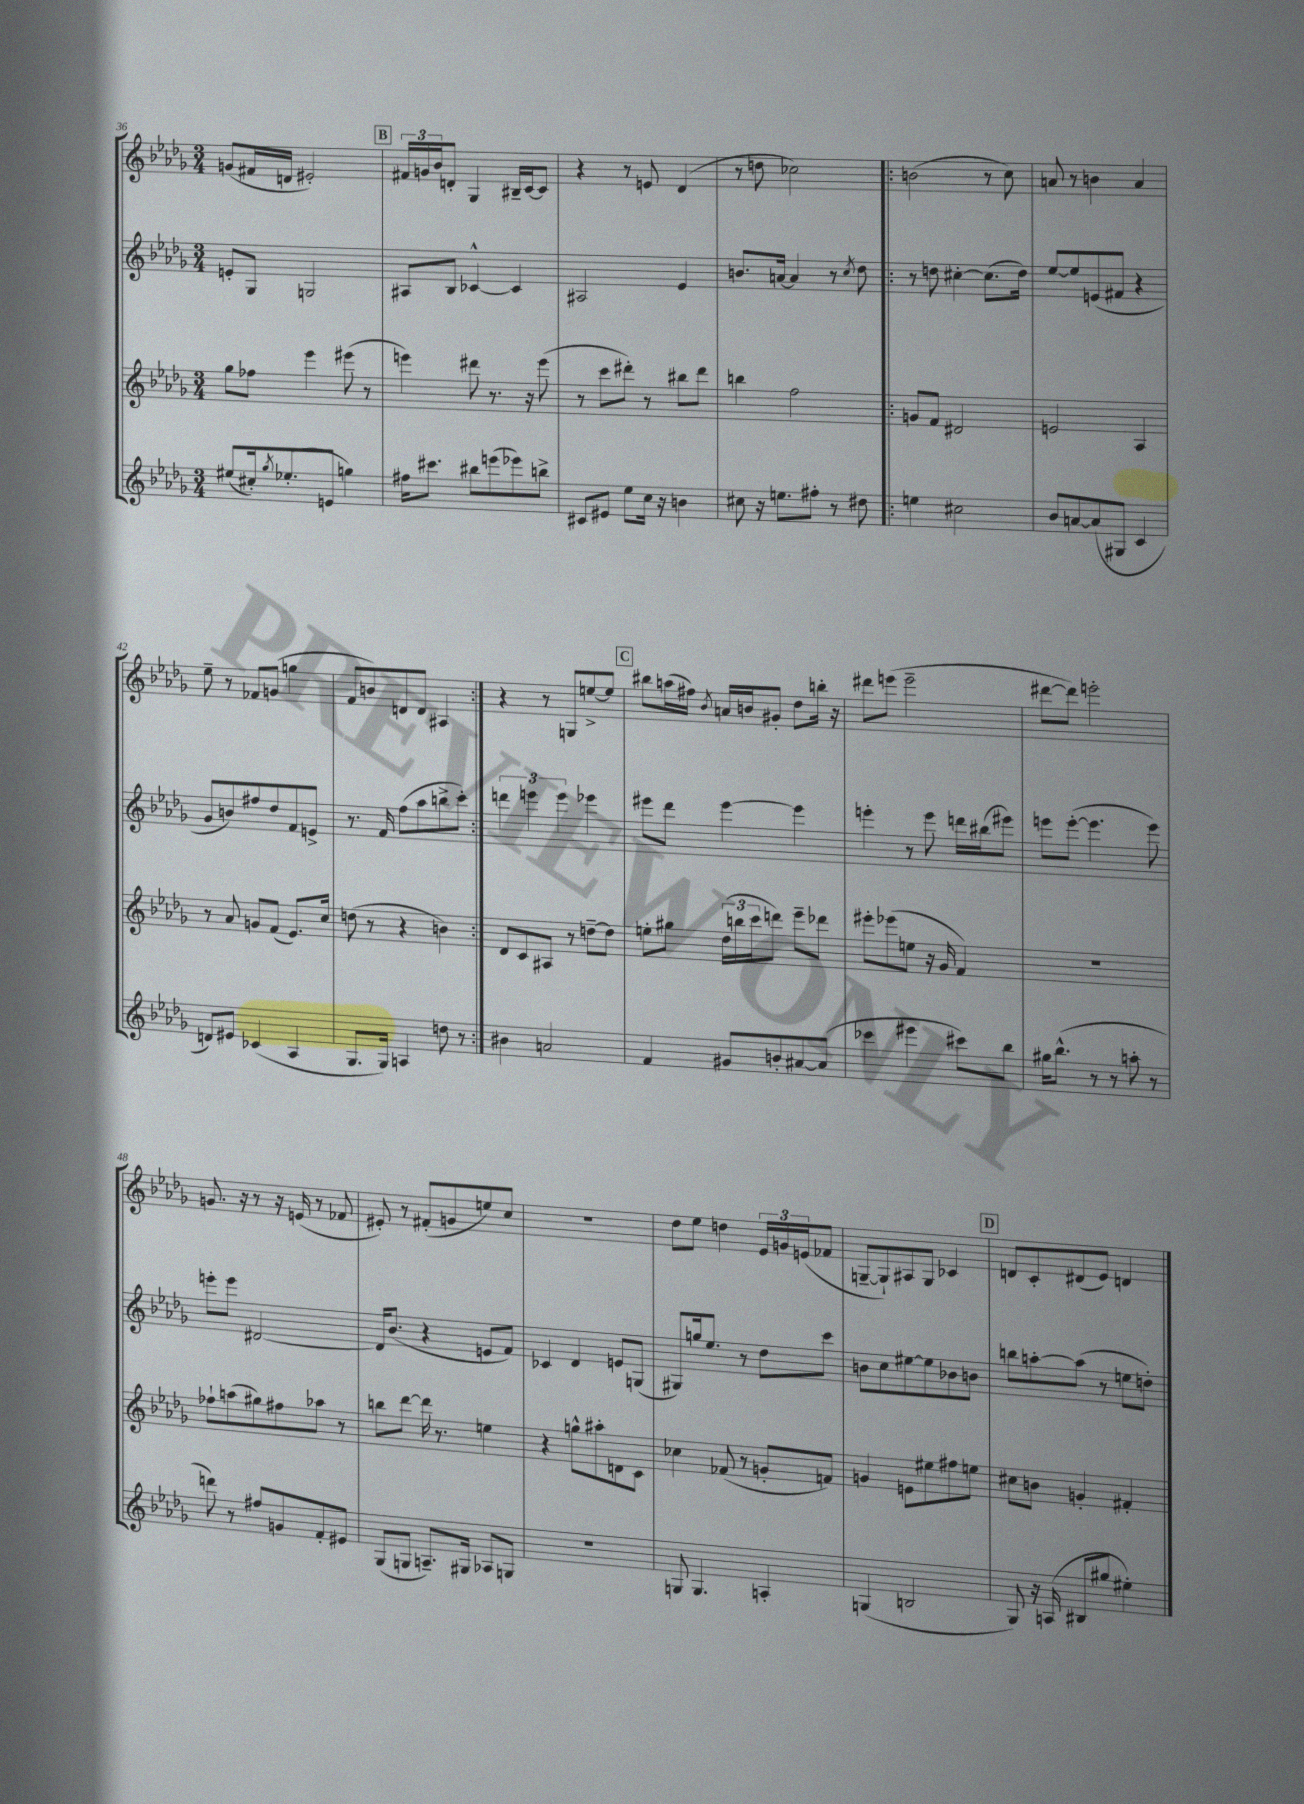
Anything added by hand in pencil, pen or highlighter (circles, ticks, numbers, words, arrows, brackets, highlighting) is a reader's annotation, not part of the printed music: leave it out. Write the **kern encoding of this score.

**kern	**kern	**kern	**kern
*staff4	*staff3	*staff2	*staff1
*clefG2	*clefG2	*clefG2	*clefG2
*k[b-e-a-d-g-]	*k[b-e-a-d-g-]	*k[b-e-a-d-g-]	*k[b-e-a-d-g-]
*M3/4	*M3/4	*M3/4	*M3/4
(8ee#/L	8gg-\L	8e'/L	(8g/L
16cc#'/k)	8ff-\J	8G-/J	16f#/L
8qgg-/	.	.	.
(8.ee-'/	.	.	16d/JJ
.	4eee-\	2G/	2e#'/)
8e/J	.	.	.
4gg\)	(8eee#\	.	.
.	8r	.	.
=	=	=	=
16ff#\LK	4eee\)	8A#/L	24f#/LL
.	.	.	24g/
8.ccc#\J	.	.	.
.	.	.	24b-/J
.	.	8B-/J	8d'/J
8bb#\L	8ddd#\	[4c-^^/	4G-/
(8eee\	8.r	.	.
8eee-\)	.	4c-/]	16B#~/LL
.	16r	.	[16c/J
8bb^\J	(8eee\	.	8c/]J
=	=	=	=
8c#/L	8r	2A#/	4r
8e#/J	8ccc\L	.	.
8ee-\L	8ddd#'\J)	.	8r
16cc\Jk	8r	.	8e/
16r	.	.	.
4b\	8bb#\L	4e-/	(4d-/
.	8ddd#\J	.	.
=	=	=	=
8cc#\	4bb\	8.b/L	8r
16r	.	.	8dd\
8.ee\L	.	[16a/Jk	.
.	2ff\	4a/]	2cc-\)
8ff#'\J	.	.	.
8r	.	8r	.
.	.	8qcc/	.
8dd#\	.	8dd-\	.
=!|:	=!|:	=!|:	=!|:
4ee\	8g/L	8r	(2b\
.	8f/J	8dd\	.
2cc#\	2d#/	[4cc#'\	.
.	.	(8.cc#\]L	8r
.	.	.	8cc\)
.	.	16dd\Jk)	.
=	=	=	=
8b-/L	2e/	[8ee-/L	8a/
[8a/	.	8ee-/]	8r
(8a/]	.	(8e/	4b\
8G#/J	.	8f#/J	.
4c/	4A-/	4r	4a/
=	=	=	=
8d/L)	8r	8g-/L	8ee-~\
8e#/J	8a-/	8b/)	8r
(4c-/	8g/L	8ff#/	8f-/L
.	(8f/J	8dd-/	(8g/J
4A-/	8.e-/L)	8f/	4gg\
.	.	8e^/J	.
.	16cc/Jk	.	.
=	=	=	=
8.G-/L	(8dd\	8.r	8f/L
.	8r	.	8b/)
16G-/Jk)	.	16f/	.
4A/	4r	(8ff\L	8d/
.	.	8aa-\	8d/J
8dd\	4b\)	8bb^\	4A#/
8r	.	8ccc'\J)	.
=:|!	=:|!	=:|!	=:|!
4b#\	8d-/L	6ddd\	4r
.	8c/	.	.
.	.	6eee\	.
2a/	8A#/J	.	8r
.	.	6eee\	.
.	8r	.	8G/L
.	[8dd~\L	4eee-\	[8ee^/
.	8dd\]J	.	8ee/]J
=	=	=	=
4f/	8ee'\L	8eee#\L	8bb#\L
.	8gg#\J	8ddd-\J	(16aa\L
.	.	.	16ff#\JJ)
.	.	.	8qb-/
8g#/L	(24dd-\LL	[4eee#\	16a/LL
.	24bb\	.	.
.	.	.	16b/J
.	24ccc\J	.	.
8b'/	8ddd\J)	.	8g#'/J
[8a#/	8eee-~\L	4eee#\]	8dd-\L
(8a#/]J	8ddd-\J	.	16bb'\Jk
.	.	.	16r
=	=	=	=
4ccc-\	8eee#'\L	4eee'\	8ddd#\L
.	(8eee-\	.	(8eee\J
4eee#\	8ee\J	8r	2eee~\
.	16r	8eee\	.
.	16g-/	.	.
8ccc#\L)	4f/)	16ddd\LL	.
.	.	(16bb#\J	.
8bb-\J	.	8eee#\J)	.
=	=	=	=
16gg#\LK	2.r	8eee\L	[8ddd#\L
(8.bb-^^\J	.	.	.
.	.	([8eee'\J	8ddd#\]J)
8r	.	4.eee\]	2eee'\
8r	.	.	.
8aa'\	.	.	.
8r	.	8eee\)	.
=	=	=	=
8ddd\)	8ff-`\L	8eee'\L	8.g/
8r	(8aa\	8eee\J	.
.	.	.	16r
8ff#/L	8gg#\)	[2d#/	8r
8g/	8ff#\	.	16r
.	.	.	(16e/
8f'/	8aa-\J	.	8r
8e#/J	8r	.	8f-/
=	=	=	=
(8G-/L	8bb\L	16d#/]LK	8e#'/)
.	.	(8.b-/J	.
8G/J	[8ddd-\J	.	8r
8.A~/L)	16ddd-\]	4r	(8f#'/L
.	8.r	.	.
.	.	.	8g/
16G#/Jk	.	.	.
8A-/L	4ee\	8e/L	8ee/)
8G/J	.	8f/J)	8cc/J
=	=	=	=
2.r	4r	4c-/	2.r
.	8gg^^\L	4d-/	.
.	8aa#'\	.	.
.	8d\	8e/L	.
.	8c\J	(8G/J	.
=	=	=	=
8G/	4cc-\	8G#/L)	8dd-\L
4.G/	.	16gg/k	8ee-\J
.	.	8.ee-/J	.
.	(8f-/	.	4dd\
.	8r	8r	.
4A'/	8g'/L	8dd-\L	24e-/LL
.	.	.	24g/
.	.	.	(24e/J
.	8f/J)	8ccc\J	8f-/J
=	=	=	=
(4G/	4g/	8b\L	[8G~/L
.	.	8cc\	8G`/])
2B/	8e\L	[8ee#\	8A#/
.	8ee#\	8ee#\]	8G/J
.	8ff#\	8b-\	4c-/
.	8ee\J	8b\J	.
=	=	=	=
8G-/)	8cc#\L	8bb\L	8d/L
16r	8b\J	[8aa'\	8c'/
(16A/	.	.	.
8B#/L	4g'/	(8aa\]J	(8d#/
8gg#/J	.	8r	8e-/J)
4ee#'\)	4f#'/	8ee\L	4d/
.	.	8dd'\J)	.
==	==	==	==
*-	*-	*-	*-
